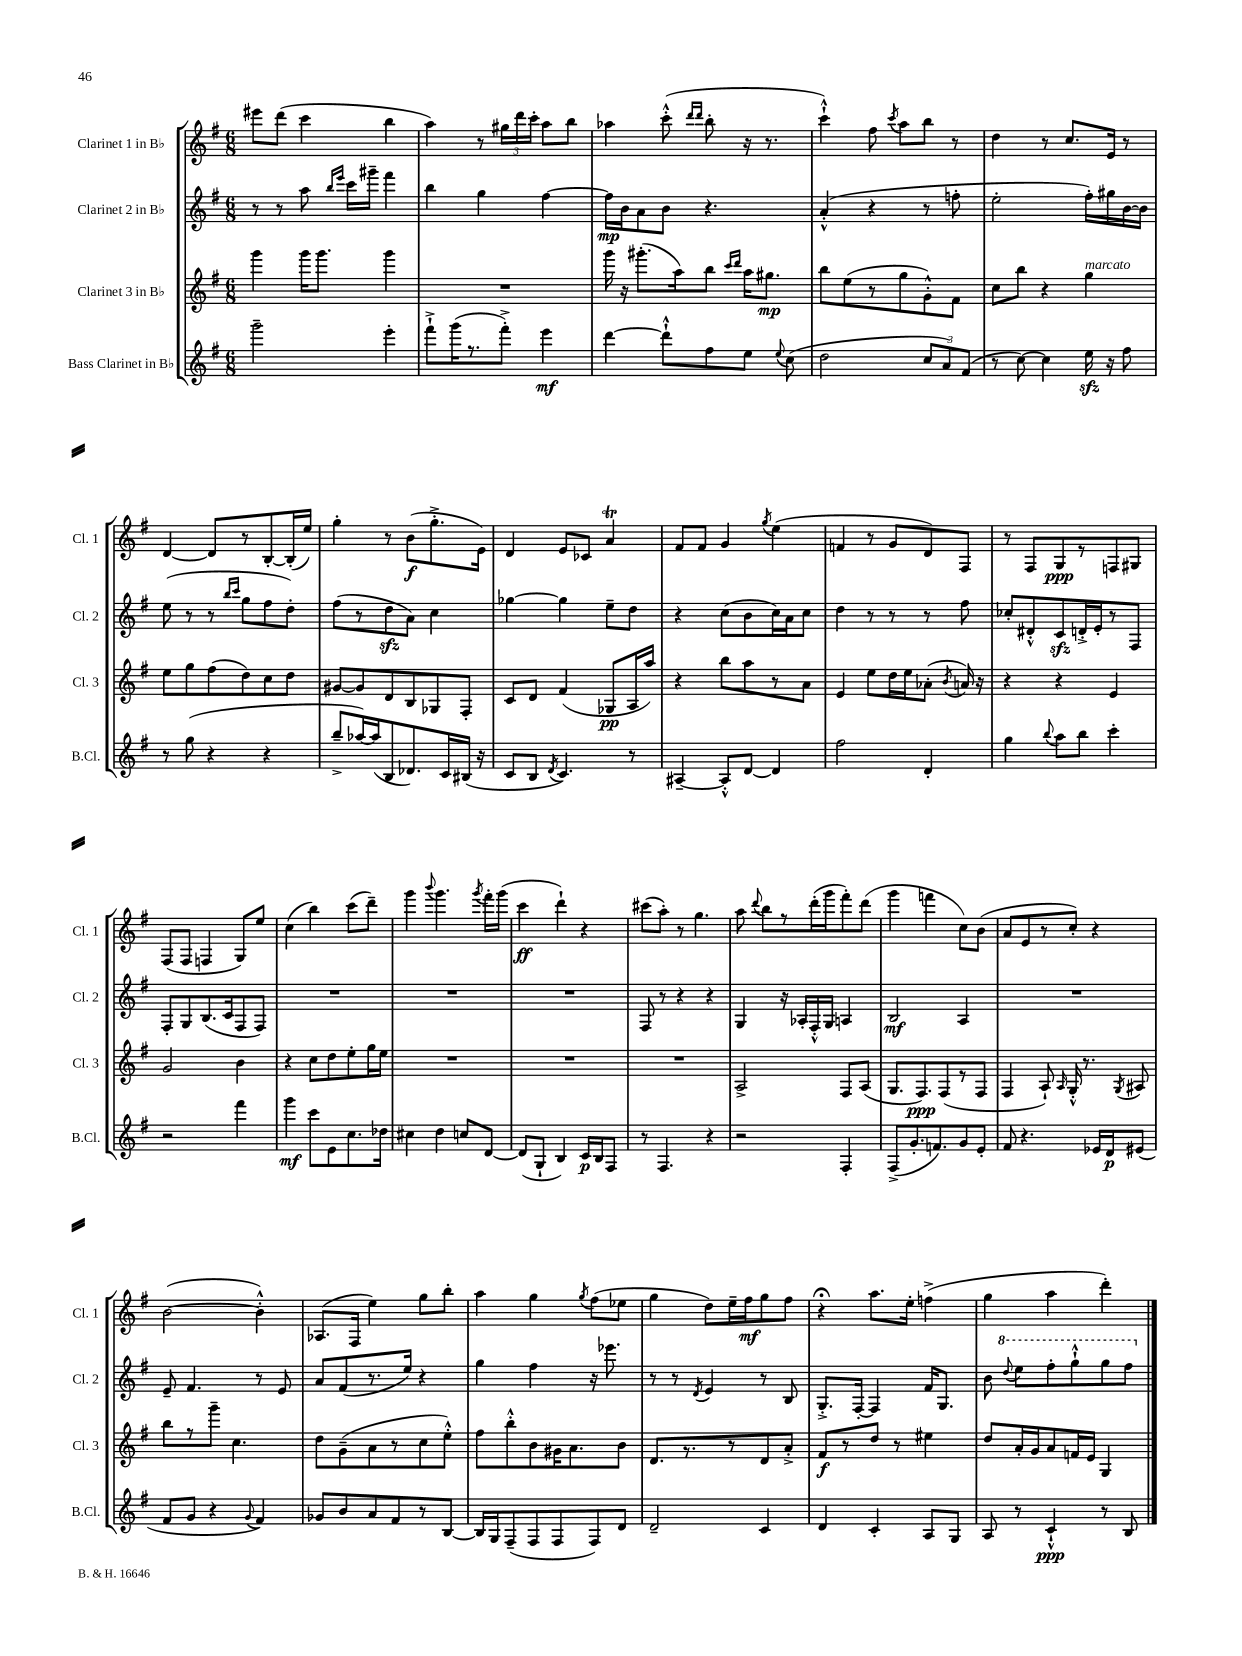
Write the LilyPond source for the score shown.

<<
\new StaffGroup <<
\new Staff = "s0" \with { instrumentName = "Clarinet 1 in Bb" shortInstrumentName = "Cl. 1" } {
    \clef treble \key g \major \numericTimeSignature \time 6/8
    \autoBeamOff eis'''8[ d'''8]( c'''4 b''4 |
    a''4) r8 \tuplet 3/2 { gis''16[ d'''16 c'''16]-. } a''8[ b''8] |
    aes''4 c'''8-.-^( \grace { d'''16[ d'''16] } b''8-. r16 r8. |
    c'''4-!-^) fis''8 \acciaccatura { c'''8 } a''8[ b''8] r8 |
    d''4 r8 c''8.[ e'16] r8 |
    d'4~ d'8[ r8 b8~-. b16-.( e''16]) |
    g''4-. r8 b'8[\f( g''8.-.-> e'16]) |
    d'4 e'8[ ces'8] a'4\trill |
    fis'8[ fis'8] g'4 \acciaccatura { g''8 } e''4( |
    f'4 r8 g'8[ d'8) fis8] |
    r8 fis8[ g8\ppp r8 f8 gis8] |
    fis8[( fis8] f4 g8[) e''8] |
    c''4( b''4) c'''8[( d'''8]--) |
    g'''4 \appoggiatura { b'''8 } g'''4. \acciaccatura { g'''8 } fis'''16[-. g'''16]( |
    c'''4\ff d'''4-!) r4 |
    cis'''8[( a''8]-.) r8 g''4. |
    a''8 \appoggiatura { d'''8 } b''8[ r8 d'''16-.( g'''16 fis'''8-.) d'''8]( |
    g'''4 f'''4 c''8[) b'8]( |
    a'8[ e'8 r8 c''8]-.) r4 |
    b'2~( b'4-.-^) |
    aes8.[( fis16] e''4) g''8[ b''8]-. |
    a''4 g''4 \acciaccatura { g''8 } fis''8[( ees''8] |
    g''4 d''8[) e''16-- fis''16\mf g''8 fis''8] |
    r4\fermata a''8.[ e''16]-. f''4->( |
    g''4 a''4 d'''4-.) \bar "|." |
}
\new Staff = "s1" \with { instrumentName = "Clarinet 2 in Bb" shortInstrumentName = "Cl. 2" } {
    \clef treble \key g \major \numericTimeSignature \time 6/8
    \autoBeamOff r8 r8 a''8 \grace { b''16[ e'''16] } c'''16[ gis'''16]-- fis'''4 |
    b''4 g''4 fis''4~ |
    fis''16[\mp b'16 a'8 b'8] r4. |
    a'4-.-^( r4 r8 f''8-. |
    e''2-. fis''16[-.) gis''16 b'16~ b'16] |
    e''8( r8 r8 \grace { b''16[ c'''16] } g''8[ fis''8 d''8]-.) |
    fis''8[( r8 d''8\sfz a'8]) c''4 |
    ges''4~ ges''4 e''8[-- d''8] |
    r4 c''8[( b'8 c''16) a'16 c''8] |
    d''4 r8 r8 r8 fis''8 |
    ces''8[-. dis'8-.-^ c'8\sfz d'16-.-> e'16-. r8 fis8] |
    fis8[-. g8 b8.( c'16 fis8 fis8]) |
    R2. |
    R2. |
    R2. |
    fis8 r8 r4 r4 |
    g4 r16 aes16[-. fis16-.-^ g16] a4 |
    b2\mf a4 |
    R2. |
    e'8-- fis'4. r8 e'8 |
    a'8[ fis'8( r8. e''16]) r4 |
    g''4 fis''4 r16 ees'''8. |
    r8 r8 \acciaccatura { d'8 } e'4 r8 b8 |
    g8.[-.-> fis16]~-. fis4 fis'16[ g8.] |
    b'8 \ottava #1 \appoggiatura { d'''8 } e'''8[ fis'''8-. g'''8-!-^ g'''8 fis'''8] \ottava #0 \bar "|." |
}
\new Staff = "s2" \with { instrumentName = "Clarinet 3 in Bb" shortInstrumentName = "Cl. 3" } {
    \clef treble \key g \major \numericTimeSignature \time 6/8
    \autoBeamOff g'''4 g'''16[ g'''8.] g'''4 |
    R2. |
    g'''16 r16 gis'''8.[-.( a''16) b''8] \grace { c'''16[ d'''16] } a''16[ gis''8.]\mp |
    b''8[ e''8( r8 g''8 g'8-.-^) fis'8] |
    c''8[ b''8] r4 g''4^\markup { \italic "marcato" } |
    e''8[ g''8 fis''8( d''8) c''8 d''8] |
    gis'8[~ gis'8 d'8 b8 ges8 fis8]-. |
    c'8[ d'8] fis'4( ges8[\pp a16 a''16]) |
    r4 b''8[ a''8 r8 a'8] |
    e'4 e''8[ d''16 e''16 aes'8]-.( \acciaccatura { b'8 } a'16) r16 |
    r4 r4 e'4 |
    g'2 b'4 |
    r4 c''8[ d''8 e''8-. g''16 e''16] |
    R2. |
    R2. |
    R2. |
    a2-> fis8[ a8]( |
    g8.[ fis8.\ppp) fis8( r8 fis8] |
    fis4 a8-!) \grace { a16 } g16-.-^ r8. \acciaccatura { g8 } ais8 |
    b''8[ r8 g'''8]-- c''4. |
    d''8[ g'8--( a'8 r8 c''8 e''8]-.-^) |
    fis''8[ b''8-.-^ b'8 gis'16 a'8. b'8] |
    d'8.[ r8. r8 d'8 a'8]-.-> |
    fis'8[\f r8 d''8] r8 eis''4 |
    d''8[ a'16-. g'16 a'8 f'16 e'16] g4 \bar "|." |
}
\new Staff = "s3" \with { instrumentName = "Bass Clarinet in Bb" shortInstrumentName = "B.Cl." } {
    \clef treble \key g \major \numericTimeSignature \time 6/8
    \autoBeamOff g'''2-- e'''4-. |
    fis'''8[-!-> g'''16( r8. fis'''8]-.->) e'''4\mf |
    d'''4~ d'''8[-!-^ fis''8 e''8] \appoggiatura { e''8 } c''8( |
    d''2 \tuplet 3/2 { c''8[ a'8) fis'8]( } |
    r8 c''8~) c''4 e''16\sfz r16 fis''8 |
    r8 g''8( r4 r4 |
    b''8[---> aes''16~) aes''16( b8 des'8.) c'16 bis16]( r16 |
    c'8[ b8] \acciaccatura { d'8 } c'4.) r8 |
    ais4~-- ais8[-.-^ d'8]~ d'4 |
    fis''2 d'4-. |
    g''4 \appoggiatura { b''8 } a''8[ b''8] c'''4-. |
    r2 fis'''4 |
    g'''4\mf c'''8[ e'8 c''8. des''16] |
    cis''4 d''4 c''8[ d'8]~ |
    d'8[( g8]-! b4) c'16[\p b16 fis8] |
    r8 fis4. r4 |
    r2 fis4-. |
    fis8[->( g'8.-. f'8.) g'8 e'8]-. |
    fis'8 r4. ees'16[ d'16\p eis'8]( |
    fis'8[ g'8] r4 \appoggiatura { g'8 } fis'4) |
    ges'8[ b'8 a'8 fis'8 r8 b8]~ |
    b16[ g16 fis8--( fis8 fis8 fis8) d'8] |
    d'2-- c'4 |
    d'4 c'4-. a8[ g8] |
    a8 r8 c'4-!-^\ppp r8 b8 \bar "|." |
}
>>
>>
\layout { \context { \Score \remove "Bar_number_engraver" } }
